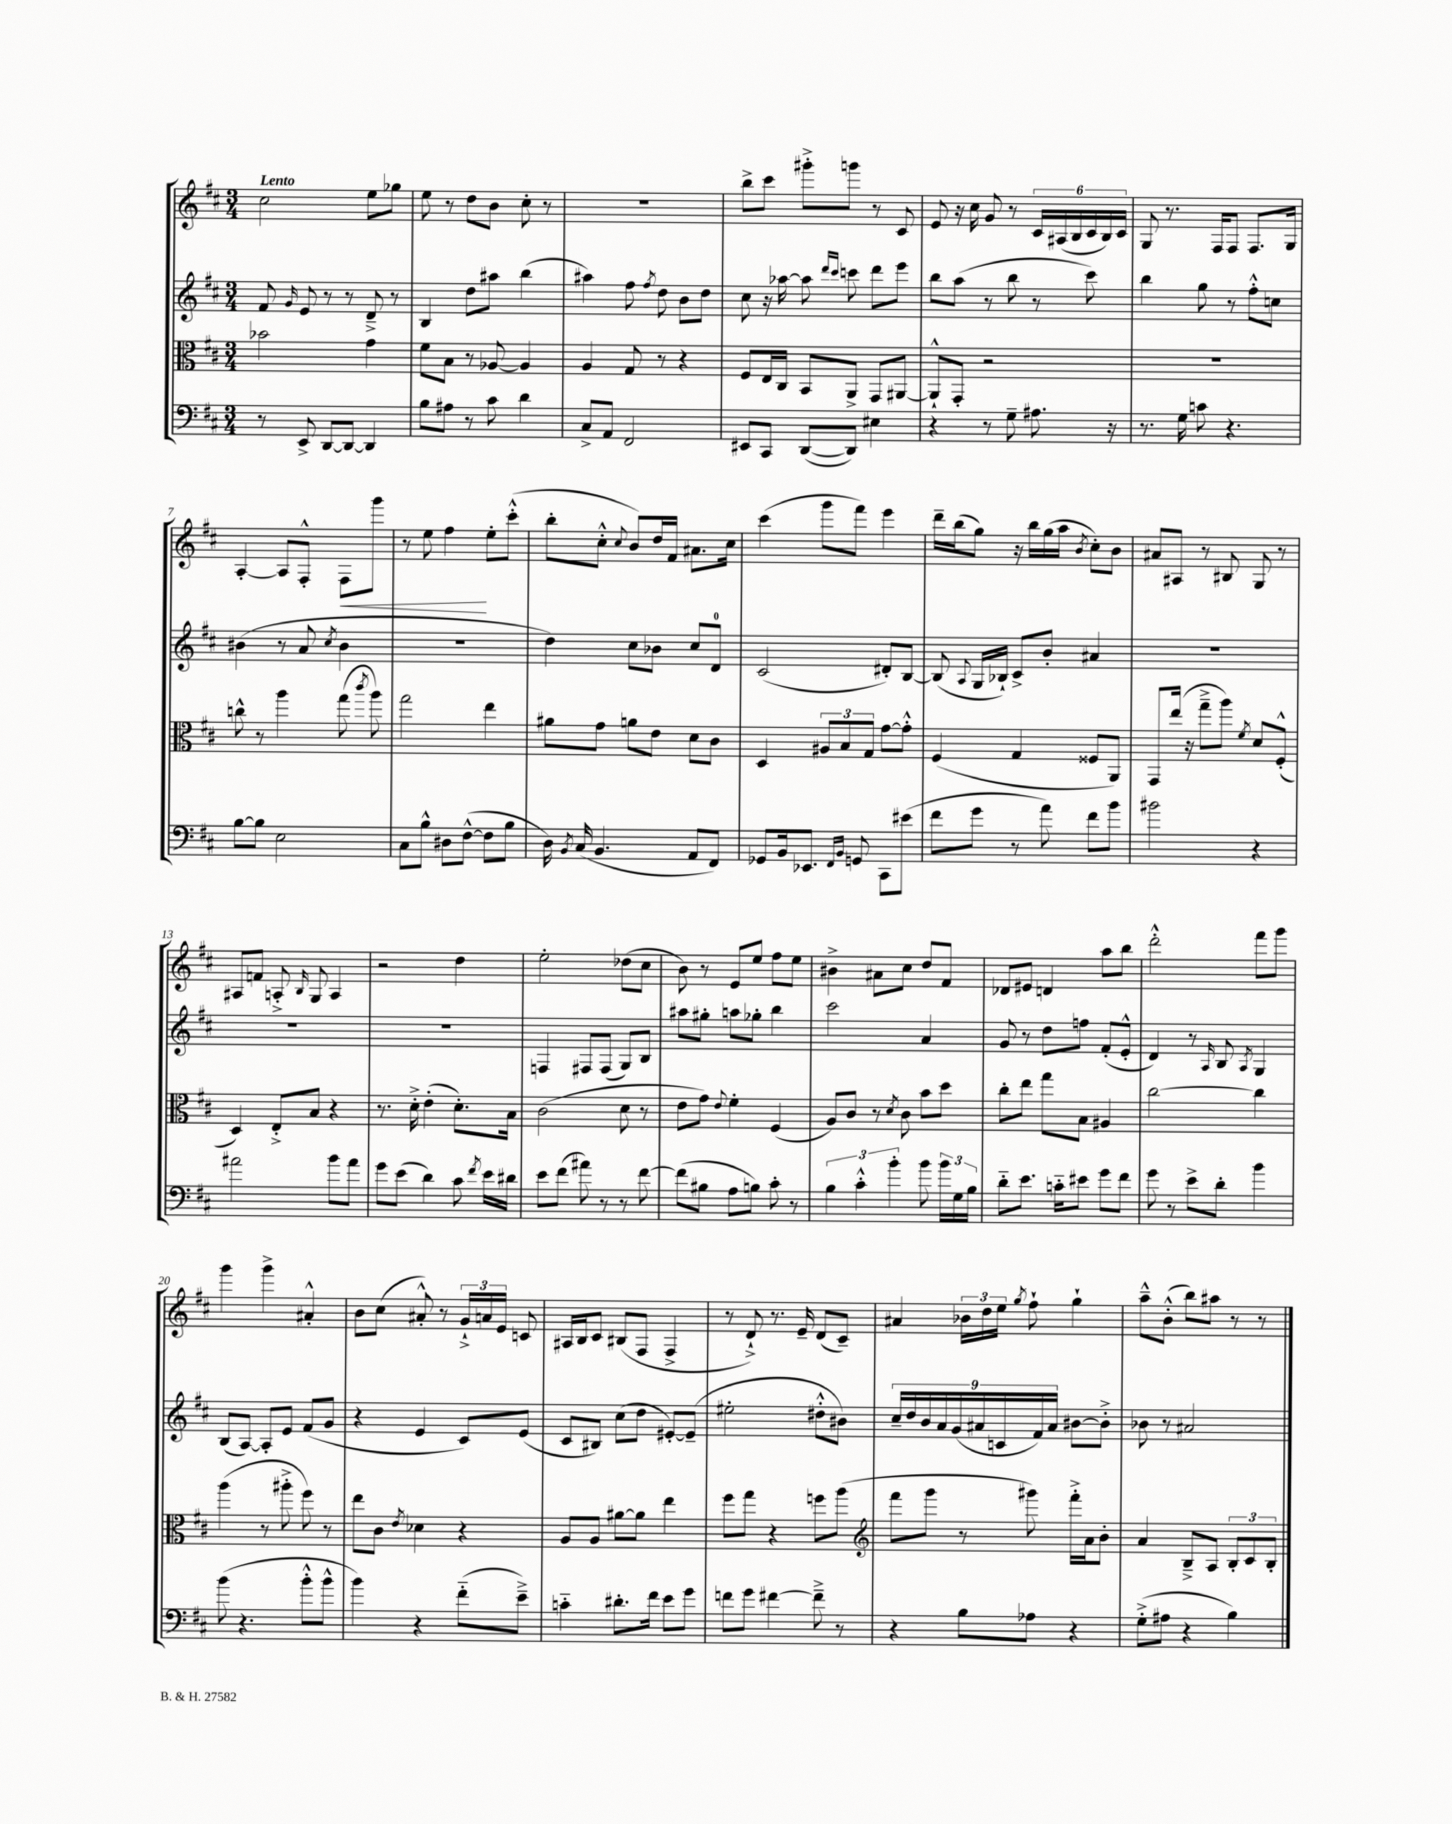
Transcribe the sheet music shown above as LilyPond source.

<<
\new StaffGroup <<
\new Staff = "s0" {
    \clef treble \key d \major \numericTimeSignature \time 3/4 \tempo "Lento"
    \autoBeamOff cis''2 e''8[ ges''8] |
    e''8 r8 d''8[ b'8] cis''8-. r8 |
    R2. |
    b''8[-> cis'''8] gis'''8[-.-> g'''8] r8 cis'8 |
    e'8 r16 cis''16 g'8 r8 \tuplet 6/4 { cis'16[ ais16( b16 cis'16 b16) cis'16] } |
    g8 r8. fis16[ fis8] fis8.[ g16] |
    a4~-. a8[ fis8]-.-^ fis8[\< g'''8] |
    r8 e''8 fis''4\! e''8[-. cis'''8]-.-^( |
    b''8[-. cis''8]-.-^ \appoggiatura { cis''8 } b'8[) d''16 fis'16] ais'8.[ cis''16] |
    cis'''4( g'''8[ fis'''8]) e'''4 |
    d'''16[-- b''16( g''8]) r16 b''16[ g''16( a''16] \acciaccatura { b'8 } cis''8[-.) b'8] |
    ais'8[ ais8] r8 bis8 g8 r8 |
    ais8[ f'8] a8-.-> \grace { b16 } g8 a4 |
    r2 d''4 |
    e''2-. des''8[( cis''8] |
    b'8) r8 e'8[ e''8] fis''8[ e''8] |
    bis'4-> ais'8[ cis''8] d''8[ fis'8] |
    des'8[ eis'8] d'4 a''8[ b''8] |
    d'''2-.-^ fis'''8[ g'''8] |
    g'''4 g'''4-> ais'4-.-^ |
    b'8[ cis''8]( ais'8-.-^) r8 \tuplet 3/2 { g'16[-!-> a'16 e'16] } c'8 |
    ais16[ b16 cis'8] bis8[( fis8] fis4-> |
    r8 d'8-!->) r8. e'16-- d'8[( cis'8]--) |
    ais'4 \tuplet 3/2 { bes'16[ d''16 e''16] } \acciaccatura { g''8 } fis''8-! g''4-! |
    a''8[---^ b'8]-.-^( b''8[) ais''8] r8 r8 \bar "|." |
}
\new Staff = "s1" {
    \clef treble \key d \major \numericTimeSignature \time 3/4
    \autoBeamOff fis'8 \grace { g'16 } e'8 r8 r8 d'8---> r8 |
    b4 d''8[ ais''8] b''4( |
    ais''4) fis''8 \acciaccatura { fis''8 } d''8 b'8[ d''8] |
    cis''8 r16 aes''16~ aes''8 \grace { d'''16[ cis'''16] } c'''8 d'''8[ e'''8] |
    b''8[ a''8]( r8 b''8 r8 cis'''8) |
    b''4 g''8 r8 fis''8[-.-^ c''8] |
    bis'4( r8 a'8 \acciaccatura { cis''8 } bis'4 |
    R2. |
    d''4) cis''8[ bes'8] cis''8[ d'8]-0 |
    cis'2( dis'8[-.) b8]~ |
    b8( \appoggiatura { a8 } g16[ bes16]-!) cis'8[-> b'8]-. ais'4 |
    R2. |
    R2. |
    R2. |
    f4 fis8[ fis8]( g8[) b8] |
    ais''8[ gis''8]-. a''8[ ges''8]-. b''4 |
    cis'''2 a'4 |
    g'8 r8 d''8[ f''8] fis'8[-.( e'8]-.-^ |
    d'4) r8 \grace { a16 } b8 \acciaccatura { a8 } g4 |
    b8[( a8]~) a8[-. e'8] fis'8[( g'8] |
    r4 e'4 cis'8[) e'8]( |
    cis'8[ bis8]) cis''8[( d''8] eis'8[~-.) eis'8]--( |
    eis''2-. dis''8[-.-^ bis'8]) |
    \tuplet 9/8 { cis''16[-- d''16 b'16 a'16 g'16( ais'16 c'16 fis'16) ais'16] } bis'8[~ bis'8]-.-> |
    bes'8 r8 ais'2 \bar "|." |
}
\new Staff = "s2" {
    \clef alto \key d \major \numericTimeSignature \time 3/4
    \autoBeamOff bes'2 g'4 |
    fis'8[ b8] r8 aes8~ aes4 |
    a4 g8 r8 r4 |
    fis8[ e16 cis16] b,8[ a,8]-> g,8[ ais,8]~ |
    ais,8[-!-^ g,8]-. r2 |
    R2. |
    c''8-^ r8 a''4 g''8( \acciaccatura { cis'''8 } a''8) |
    g''2 e''4 |
    ais'8[ g'8] a'8[ e'8] d'8[ cis'8] |
    d4 \tuplet 3/2 { ais8[ b8 g8] } g'8[~ g'8]-.-^ |
    fis4( g4 fisis8[ a,8]) |
    g,8[ e''16]( r16 g''8[---> a''8]) \acciaccatura { fis'8 } d'8[ fis8]-.-^( |
    d4) e8[-.-> b8] r4 |
    r8. d'16-.-> e'4-.( d'8.[-.) b16] |
    cis'2( d'8 r8 |
    e'8[ g'8]) \appoggiatura { e'8 } fis'4-. fis4( |
    a8[) cis'8] r8 \acciaccatura { d'8 } cis'8 b'8[ d''8] |
    cis''8[-. e''8] g''8[ b8] ais4 |
    cis''2~ cis''4 |
    a''4( r8 ais''8-.-> fis''8) r8 |
    e''8[ cis'8] \acciaccatura { e'8 } des'4 r4 |
    a8[ a8] ais'8[~ ais'8] e''4 |
    fis''8[ g''8] r4 f''8[ a''8]( |
    \clef treble fis'''8[ g'''8] r8 gis'''8) fis'''16[-.-> a'16 b'8]-. |
    a'4 b8[---> a8] \tuplet 3/2 { b8[-. cis'8 b8]-. } \bar "|." |
}
\new Staff = "s3" {
    \clef bass \key d \major \numericTimeSignature \time 3/4
    \autoBeamOff r8 e,8-> d,8[~ d,8]~ d,4 |
    b8[ ais8] r8 cis'8 d'4 |
    cis8[-> a,8] fis,2 |
    eis,8[ cis,8] d,8[~( d,8]) eis4 |
    r4 r8 g8-- ais8. r16 |
    r8. g16 c'8 r4. |
    b8[~ b8] e2 |
    cis8[ b8]-^ dis8[ fis8]~-^( fis8[ b8] |
    d16) \acciaccatura { b,8 } cis16( b,4. a,8[ fis,8]) |
    ges,8[ b,16 ees,8.] \grace { fis,16[ b,16] } g,8 cis,8[ eis'8]( |
    fis'8[ g'8] r8 a'8) fis'8[ b'8] |
    bis'2 r4 |
    ais'2 b'8[ ais'8] |
    g'8[ e'8]( d'4) cis'8 \acciaccatura { fis'8 } e'16[ dis'16] |
    e'8[ fis'8]( ais'8) r8 r8 fis'8~ |
    fis'8[( bis8] a8[ b8]) cis'8-. r8 |
    \tuplet 3/2 { b4 cis'4-.-^ b'4-. } b'8 \tuplet 3/2 { b'16[ g16 b16] } |
    d'8[-_ e'8.] c'16[-_ eis'8] g'8[ fis'8] |
    g'8 r8 e'8[-> d'8]-. b'4 |
    b'8( r4. b'8[-.-^ b'8]-^ |
    b'4) r4 fis'8[-_( e'8]--->) |
    c'4-_ dis'8.[-. fis'16] e'8[ g'8] |
    f'8[ g'8] fis'4~ fis'8---> r8 |
    r4 b8[ aes8] r4 |
    g8[-.->( ais8] r4 b4) \bar "|." |
}
>>
>>
